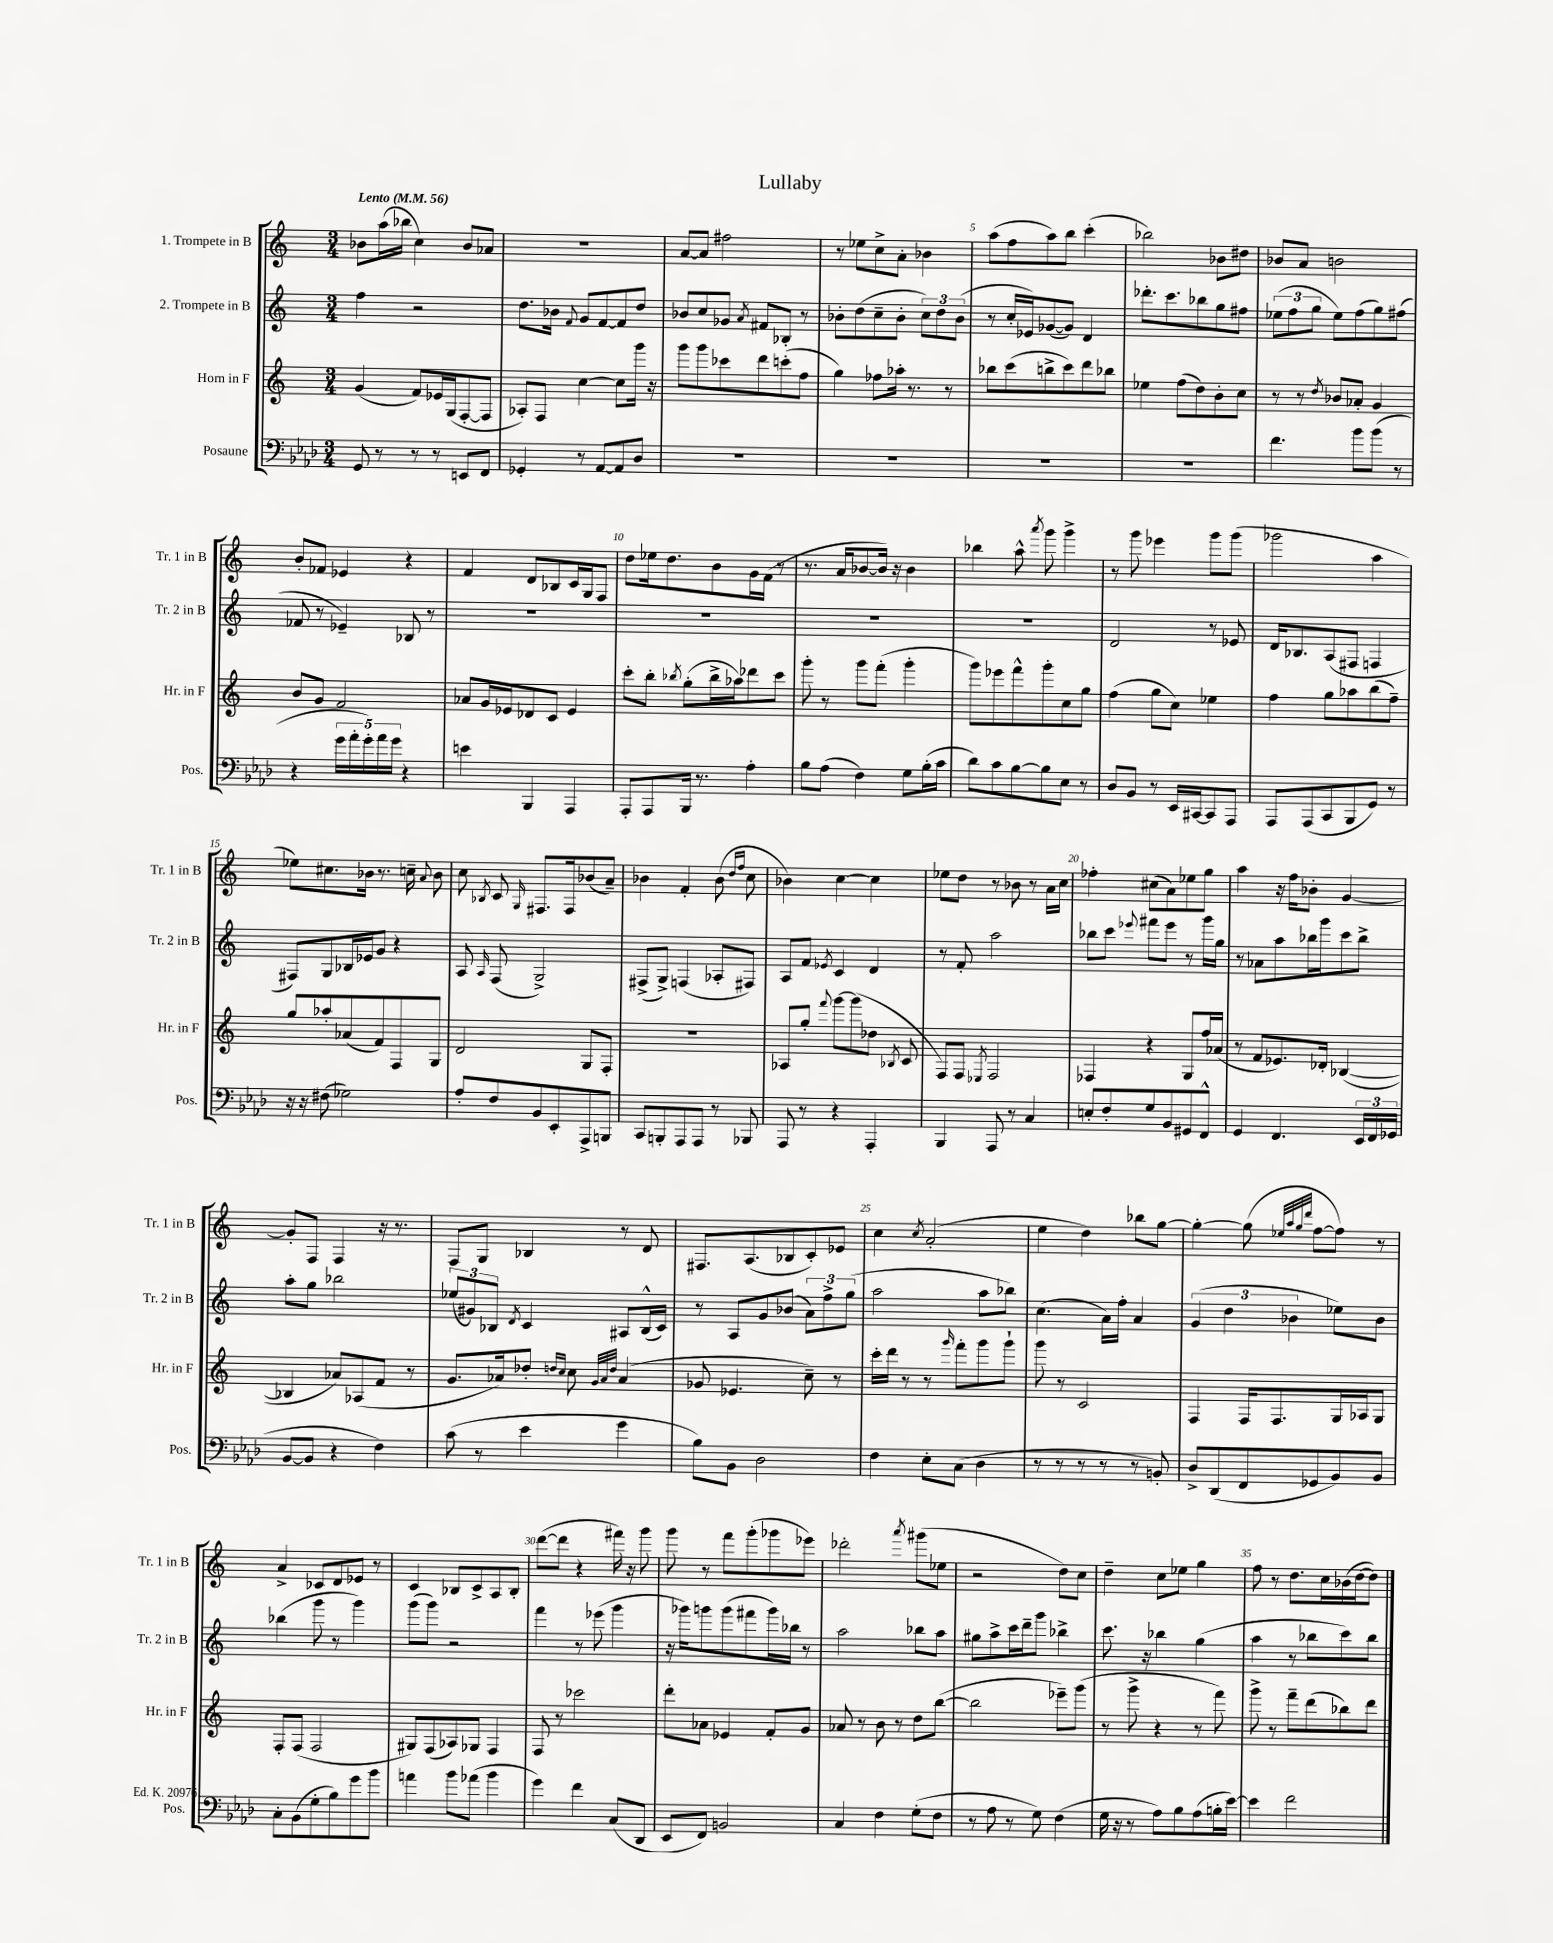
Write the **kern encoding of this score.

**kern	**kern	**kern	**kern
*staff4	*staff3	*staff2	*staff1
*clefF4	*clefG2	*clefG2	*clefG2
*k[b-e-a-d-]	*k[]	*k[]	*k[]
*M3/4	*M3/4	*M3/4	*M3/4
*MM56	*MM56	*MM56	*MM56
8GG	(4g	4ff	8b-
8r	.	.	(16aa
.	.	.	16bb-
8r	8f)	2r	4cc)
8r	16e-	.	.
.	(16G	.	.
8EE	[8F'	.	8b-
8FF	8F]	.	8a-
=	=	=	=
4GG-'	8A-')	8.dd	2.r
.	8F	.	.
.	.	16b-	.
.	.	8qqf	.
8r	[4cc	8g	.
[8AA-	.	[8f	.
8AA-]	8cc]	8f]	.
8D-	16ggg	8dd	.
.	16r	.	.
=	=	=	=
2.r	8ggg	8b-	[8a
.	8ggg	8cc	8a]
.	8ccc-	8g-	2ff#
.	.	8qa	.
.	8ddd	8f#	.
.	(8ccc'	8B-'	.
.	8ff	8r	.
=	=	=	=
2.r	4gg)	8b-'	8r
.	.	(8dd	8ee-
.	8ff-	8cc~	8cc^
.	16aa-'	8b-'	8a'
.	8.r	.	.
.	.	12cc)	4b-
.	.	12dd	.
.	8r	.	.
.	.	(12b-	.
=	=	=	=
2.r	8bb-	8r	(8aa
.	(8ccc	16cc'	8ff
.	.	16e-)	.
.	8bb^	([8g-	8aa)
.	8ccc)	8g-])	8bb
.	8ddd	4d	(4ccc'
.	8bb-	.	.
=	=	=	=
2.r	4ee-	8.ddd-'	2bb-)
.	.	8.ccc	.
.	(8ff	.	.
.	8dd)	8bb-	.
.	8b'	8gg	8b-
.	8cc	8ff#	8dd#
=	=	=	=
4.f	8r	(12ee-	8b-
.	.	12ff	.
.	8r	.	8a
.	.	12gg	.
.	8qdd	.	.
.	8b-	8ee-)	2b
8b-	8a-'	(8ff	.
(8b-	4g	8gg)	.
8r	.	(8ff#	.
=	=	=	=
4r	8b	8f-	8b'
.	8g	8r	8f-
20g	2f	4e-~)	4e-
20a-'	.	.	.
20g')	.	.	.
20a-	.	.	.
20g	.	.	.
4r	.	8B-	4r
.	.	8r	.
=	=	=	=
4e	8a-	2.r	4f
.	16g	.	.
.	16e-	.	.
4BBB-	8d-	.	8d
.	8c	.	8B-
4AAA-	4e-	.	16c
.	.	.	16G
.	.	.	8F
=	=	=	=
8AAA-'	8ccc'	2.r	8dd
8AAA-	8bb'	.	16ee-
.	.	.	8.dd
.	8qbb-	.	.
16BBB-	(8gg'	.	.
8.r	.	.	.
.	16bb-^	.	8b
.	16aa-)	.	.
4A-'	8ddd-	.	16g
.	.	.	(16f
.	8ccc	.	8r
=	=	=	=
8B-	8ggg'	2.r	8.r
(8A-	8r	.	.
.	.	.	16a
4F)	8ggg	.	[8b-
.	(8fff'	.	16b-])
.	.	.	16r
8G	4ggg'	.	4b-
(16B-'	.	.	.
16c	.	.	.
=	=	=	=
8d-)	8ggg)	2.r	4bb-
8c	8eee-	.	.
[8B-	8fff^^	.	8aa^^
.	.	.	8qaaa
8B-]	8ggg'	.	8ggg
8E-	8cc	.	4ggg^
8r	8gg	.	.
=	=	=	=
8D-	(4ff	2d	8r
8BB-	.	.	8ggg
8r	8gg	.	4eee-
16EE-	8cc)	.	.
[16CC#	.	.	.
8CC#]	4ee-	8r	8ggg
8AAA-	.	8e-	(8ggg
=	=	=	=
8AAA-	4ff	16d	2ggg-
.	.	8.B-	.
(8AAA-	.	.	.
8CC	8gg	(8A	.
8BBB-	8aa-	8F#	.
8GG)	(8bb	4F	4aa
8r	8ff~)	.	.
=	=	=	=
16r	8gg	8F#)	8ee-)
16r	.	.	.
(8F#	8aa-'	8G	8.cc#
2G-)	(8a-	16B-	.
.	.	16e-	16b-
.	8f)	8g	8.r
.	8F	4r	.
.	.	.	16cc~
.	.	.	8qqa
.	8G	.	8b-
=	=	=	=
8A-'	2d	8A	8cc
.	.	16qqA	8qB-
8F	.	(8F	8c
.	.	.	16qqG
8BB-	.	2G^)	8.F#
8EE-'	.	.	.
.	.	.	16F#
8AAA-^	8G	.	(8b-
8BBB	8F'	.	8a~)
=	=	=	=
8CC	2.r	(8F#^	4b-
8BBB'	.	8G^)	.
8AAA-	.	(4F	4f'
8AAA-	.	.	.
8r	.	8A-'	(8b-
.	.	.	16qqdd
.	.	.	16qqff
8BBB-	.	8F#)	8cc
=	=	=	=
8AAA-	8A-	8A	4b-)
8r	8gg'	8f	.
.	8qqfff	8qe-	.
4r	[8ggg	4c	[4cc
.	(8ggg]	.	.
4AAA-'	8dd-	4d	4cc]
.	8qB-	.	.
.	8c	.	.
=	=	=	=
4BBB-	8F)	8r	8ee-
.	8F	8f'	8dd
.	8qE-	.	.
8AAA-	2F	2aa	8r
8r	.	.	8b-
4C	.	.	8r
.	.	.	16a
.	.	.	16cc
=	=	=	=
8E'	4F-	8bb-	4ff-'
8F'	.	8ccc	.
.	.	8qqeee-	.
8G	4r	8fff#	(8cc#
8BB-	.	8eee-	8a)
8GG#	8G	8r	8ee-
8FF^^	16ff	16ggg	8gg
.	(16a-	16gg	.
=	=	=	=
4GG	8r	8r	4aa
.	8f	8a-	.
4.FF	8.e-)	8aa	16r
.	.	.	16ff
.	.	16bb-	8b-'
.	16d-'	16ggg	.
.	([4B-	8ccc	[4g
24EE-	.	8bb-^	.
24FF	.	.	.
(24GG-	.	.	.
=	=	=	=
[8BB-	4B-]	8aa'	8g']
8BB-]	.	8gg	8F
4r	8a-)	2bb-	4F
.	(8A-	.	.
4F)	8f	.	16r
.	.	.	8.r
.	8r	.	.
=	=	=	=
(8c	8.g	(12ee-	8F
.	.	12g#)	.
8r	.	.	8G
.	.	12B-	.
.	16a-)	.	.
.	.	8qd	.
4e-	8dd-'	4c	4B-
.	16qqdd	.	.
.	16qqcc	.	.
.	8cc	.	.
.	32qqg	.	.
.	32qqa-	.	.
.	32qqdd	.	.
4g	(4a-	8A#	8r
.	.	(16B-^^	8d
.	.	16c)	.
=	=	=	=
8B-)	8g-	8r	8.F#
8BB-	4.e-	8A	.
.	.	.	(8.A
2D-	.	8g	.
.	.	(8b-	8B-
.	8cc~)	12a)	8c')
.	.	12ff^	.
.	8r	.	8e-
.	.	(12gg	.
=	=	=	=
4F	16ccc'	2aa	4cc
.	16ddd	.	.
.	8r	.	.
.	.	.	8qcc
8E-'	8r	.	(2a'
.	16qqggg	.	.
(8C	8fff'	.	.
4D-	8ggg	8aa	.
.	8ggg`	8bb-)	.
=	=	=	=
8r	8ggg	(4.cc	4ee
8r	8r	.	.
8r	2c	.	4dd)
8r	.	16a)	.
.	.	16ff'	.
8r	.	4a	8bb-
8BB')	.	.	[8gg
=	=	=	=
8D-^	4F	(6g	4gg'_
(8DD-	.	.	.
.	.	6dd	.
8FF	16F	.	(8gg]
.	8.F	.	.
.	.	6b-	.
.	.	.	32qqee-
.	.	.	32qqaa
.	.	.	32qqgg
.	.	.	32qqddd
8GG-	.	.	[8ff
8BB-)	16G	8ee-)	8ff])
.	16A-	.	.
8BB-	8G	8b-	8r
=	=	=	=
8C'	8F'	(4bb-	4a^
(8BB-	(8F	.	.
8G'	2F	8ggg	8c-
8B-)	.	8r	8d
8g	.	4ggg)	8e-
8b-	.	.	8r
=	=	=	=
4a	8G#)	(8ggg	4c
.	(8F	8ggg)	.
8b-	8A-)	2r	8B-
(8a-	8G-	.	8c^
4b-	4F	.	8A
.	.	.	8B-'
=	=	=	=
4g)	8F	4fff	([8ddd
.	8r	.	8ddd]
4f	2ccc-	8r	4r
.	.	(8eee-	.
(8C	.	4ggg	16fff#)
.	.	.	16r
8DD-	.	.	8ggg
=	=	=	=
8EE-	8ddd'	16r	8ggg
.	.	16ggg-)	.
8FF)	8a-	8ggg	8r
2BB	4e-	(8ggg	8fff
.	.	8fff#	(8ggg'
.	8f'	16ggg)	8ggg-
.	.	16bb-	.
.	8g	8r	8eee-)
=	=	=	=
4C	8a-	2aa	2ddd-'
.	8r	.	.
4F	8b	.	.
.	8r	.	.
.	.	.	8qaaa
(8G'	8dd	8bb-	(8ggg#
8F	([8bb	8aa	8ee-
=	=	=	=
8r	2bb]	8gg#	2r
8A-	.	8aa^	.
8r	.	16ccc	.
.	.	16ddd~	.
8G)	.	8ggg	.
(4F	8eee-~)	4bb-^	8dd)
.	(8ggg	.	8cc
=	=	=	=
16G	8r	8.ccc	4dd~
16r	.	.	.
8r	8ggg^	.	.
.	.	16r	.
8A-)	4r	4bb-	8cc
8B-	.	.	8ee-
(8A-	8r	(4gg	4gg
16B'	8fff)	.	.
[16e-)	.	.	.
=	=	=	=
4e-]	8ggg^	4aa	8ff
.	8r	.	8r
2f	8fff~	8r	8.dd
.	(8ddd	8bb-	.
.	.	.	16cc
.	8bb-)	8ccc)	(16b-
.	.	.	[16dd
.	8ddd	8bb-	8dd])
==	==	==	==
*-	*-	*-	*-
